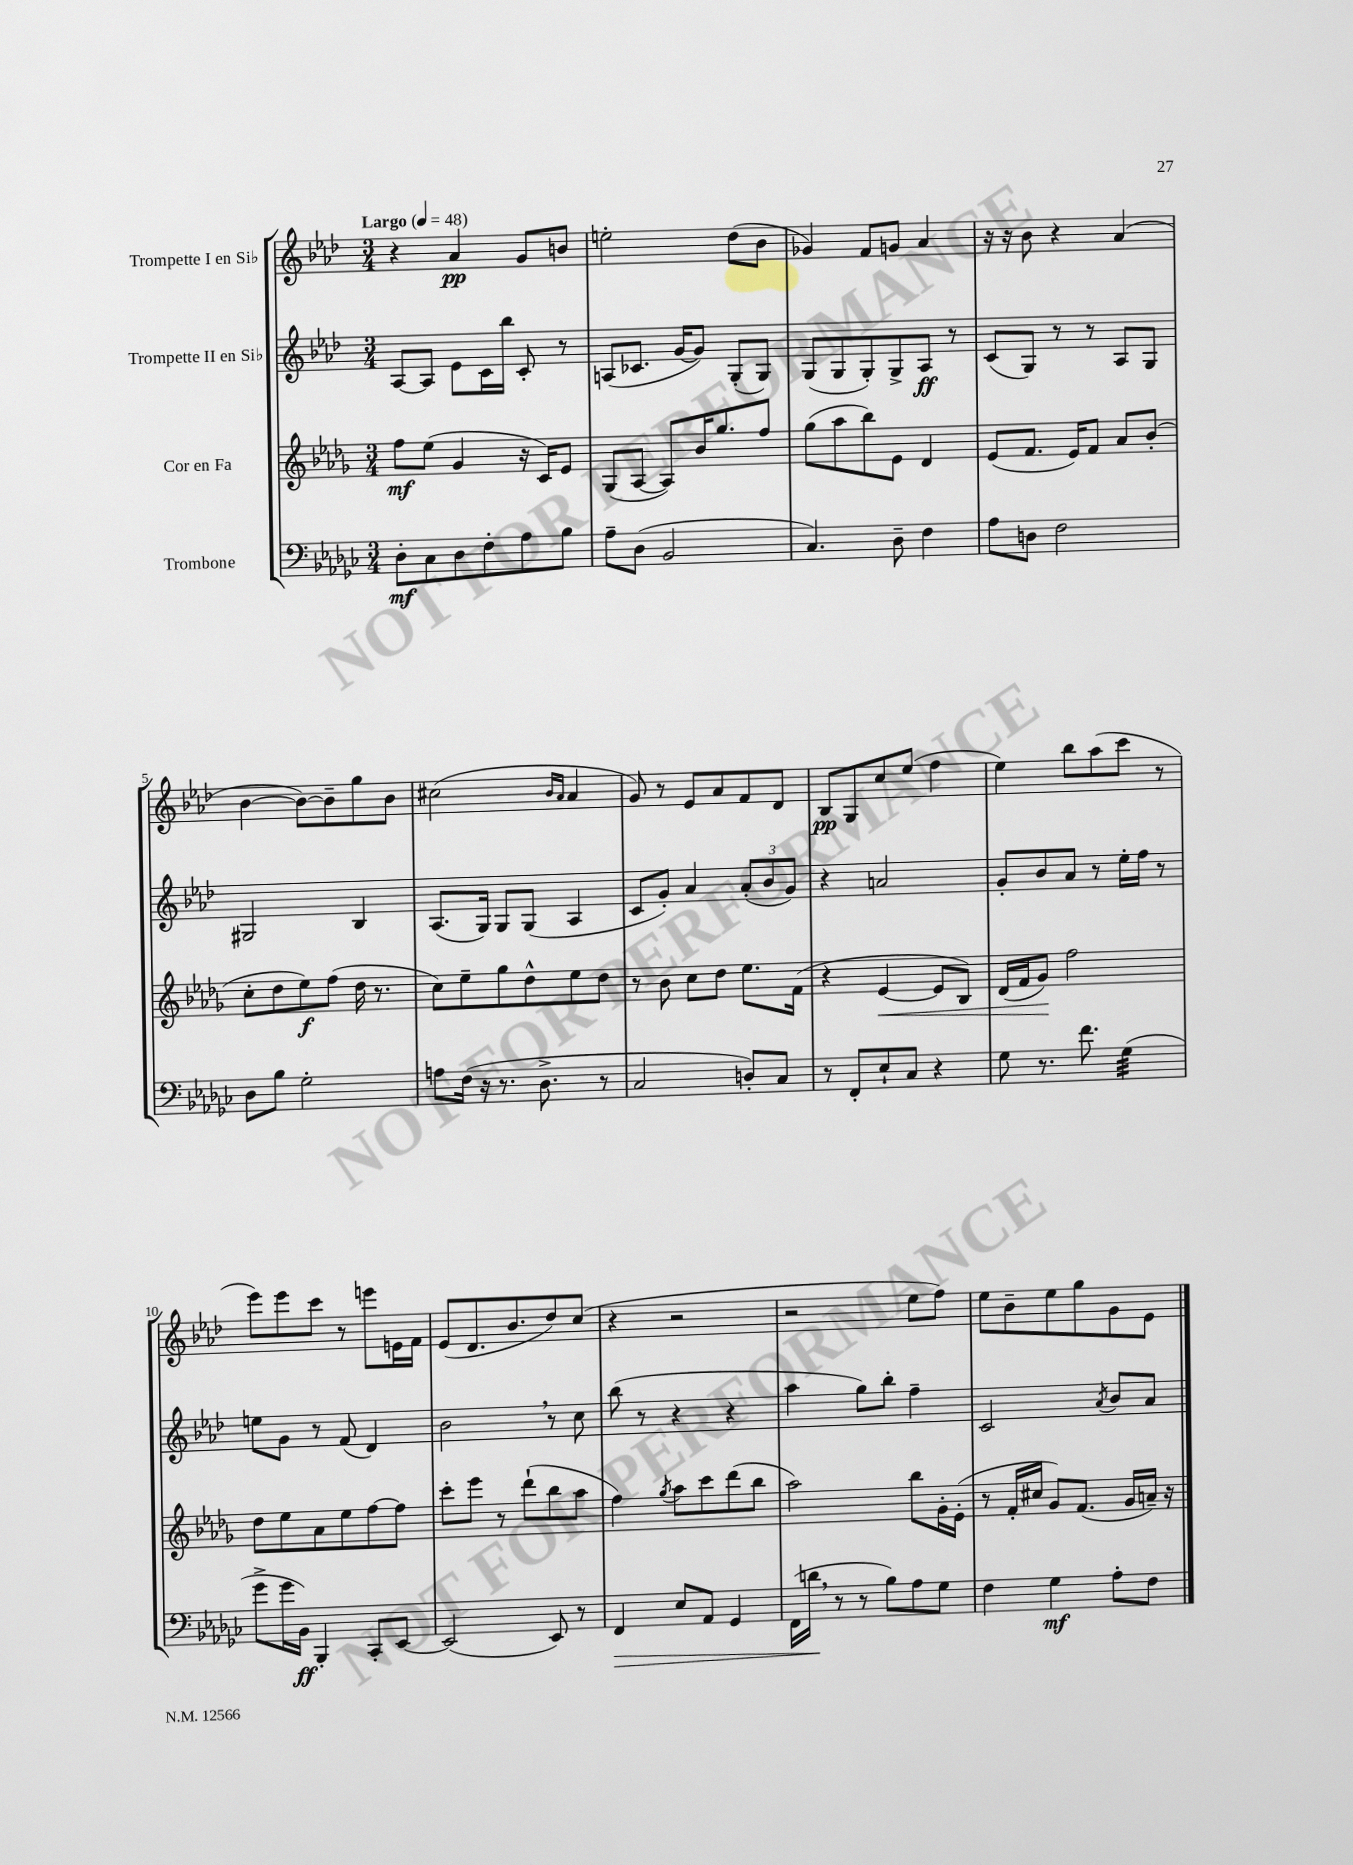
<<
\new StaffGroup <<
\new Staff = "s0" \with { instrumentName = "Trompette I en Sib" } {
    \clef treble \key aes \major \numericTimeSignature \time 3/4 \tempo "Largo" 4 = 48
    r4 aes'4\pp g'8 b'8 |
    e''2-. des''8( bes'8 |
    ges'4) f'8 g'8 aes'4 |
    r16 r16 bes'8 r4 aes'4( |
    bes'4~ bes'8~) bes'8-- g''8 bes'8 |
    cis''2( \grace { bes'16 aes'16 } aes'4 |
    g'8) r8 ees'8 aes'8 f'8 des'8 |
    bes8\pp g8 c''8 ees''8( f''4 |
    ees''4) bes''8 aes''8( c'''8 r8 |
    ees'''8) ees'''8 c'''8 r8 e'''8 e'16 f'16 |
    ees'8( des'8. bes'8. des''8) c''8( |
    r4 r2 |
    r2 ees''8 f''8) |
    ees''8 bes'8-- ees''8 g''8 g'8 ees'8 \bar "|." |
}
\new Staff = "s1" \with { instrumentName = "Trompette II en Sib" } {
    \clef treble \key aes \major \numericTimeSignature \time 3/4
    aes8~ aes8 ees'8 c'16 bes''16 c'8-. r8 |
    a8( ces'8. g'16~ g'8) g8-.( g8) |
    g8( g8 g8-.) g8-> aes8\ff r8 |
    c'8( g8) r8 r8 aes8 g8 |
    gis2 bes4 |
    aes8.( g16) g8 g8( aes4 |
    c'8 g'8-.) aes'4 \tuplet 3/2 { aes'8-.( bes'8 g'8) } |
    r4 a'2 |
    g'8-. bes'8 aes'8 r8 ees''16-. f''16 r8 |
    e''8 g'8 r8 f'8( des'4) |
    bes'2 \breathe r8 c''8 |
    bes''8( r8 r4 r4 |
    aes''4 g''8) bes''8-. f''4-- |
    c'2 \acciaccatura { aes'8 } bes'8 aes'8 \bar "|." |
}
\new Staff = "s2" \with { instrumentName = "Cor en Fa" } {
    \clef treble \key des \major \numericTimeSignature \time 3/4
    f''8\mf ees''8( ges'4 r16 c'16) ees'8 |
    ges8( aes8~ aes8) bes'16 ges''8. f''8 |
    ges''8( aes''8 bes''8) ees'8 des'4 |
    ees'8( f'8. ees'16) f'8 aes'8 bes'8-.( |
    c''8-. des''8 ees''8\f) f''8( des''16 r8. |
    c''8) ees''8-- ges''8 des''8-^ ees''8 des''8 |
    r8 bes'8 c''8 des''8 ees''8. f'16( |
    r4 ees'4~\< ees'8 bes8) |
    des'16( f'16 ges'8\!) f''2 |
    des''8 ees''8 aes'8 ees''8 f''8~ f''8 |
    c'''8-. ees'''8 r8 des'''8-!( bes''8 aes''8 |
    f''4) \acciaccatura { ges''8 } aes''8 c'''8 des'''8( bes''8 |
    aes''2) bes''8 ges'16-. ees'16-.( |
    r8 f'16-. cis''16 ges'8) f'8.( ges'16 a'16--) r16 \bar "|." |
}
\new Staff = "s3" \with { instrumentName = "Trombone" } {
    \clef bass \key ges \major \numericTimeSignature \time 3/4
    des8-.\mf ces8 des8 f8-. aes8 bes8 |
    aes8-- des8( bes,2 |
    ces4.) des8-- f4 |
    aes8 d8 f2 |
    des8 bes8 ges2-. |
    a8 f16( r16 r8. des8.-> r8 |
    ces2 d8-.) ces8 |
    r8 f,8-. ees8-! ces8 r4 |
    ges8 r8. f'8. ges4:32( |
    ges'8-> ges'16 bes,16\ff) bes,,4-. ces,8-. ees,8~ |
    ees,2( ees,8) r8 |
    f,4\> ees8 aes,8 ges,4 |
    f,16( d'16\! \breathe r8 r8 bes8) aes8 ges8 |
    f4 ges4\mf aes8-. f8 \bar "|." |
}
>>
>>
